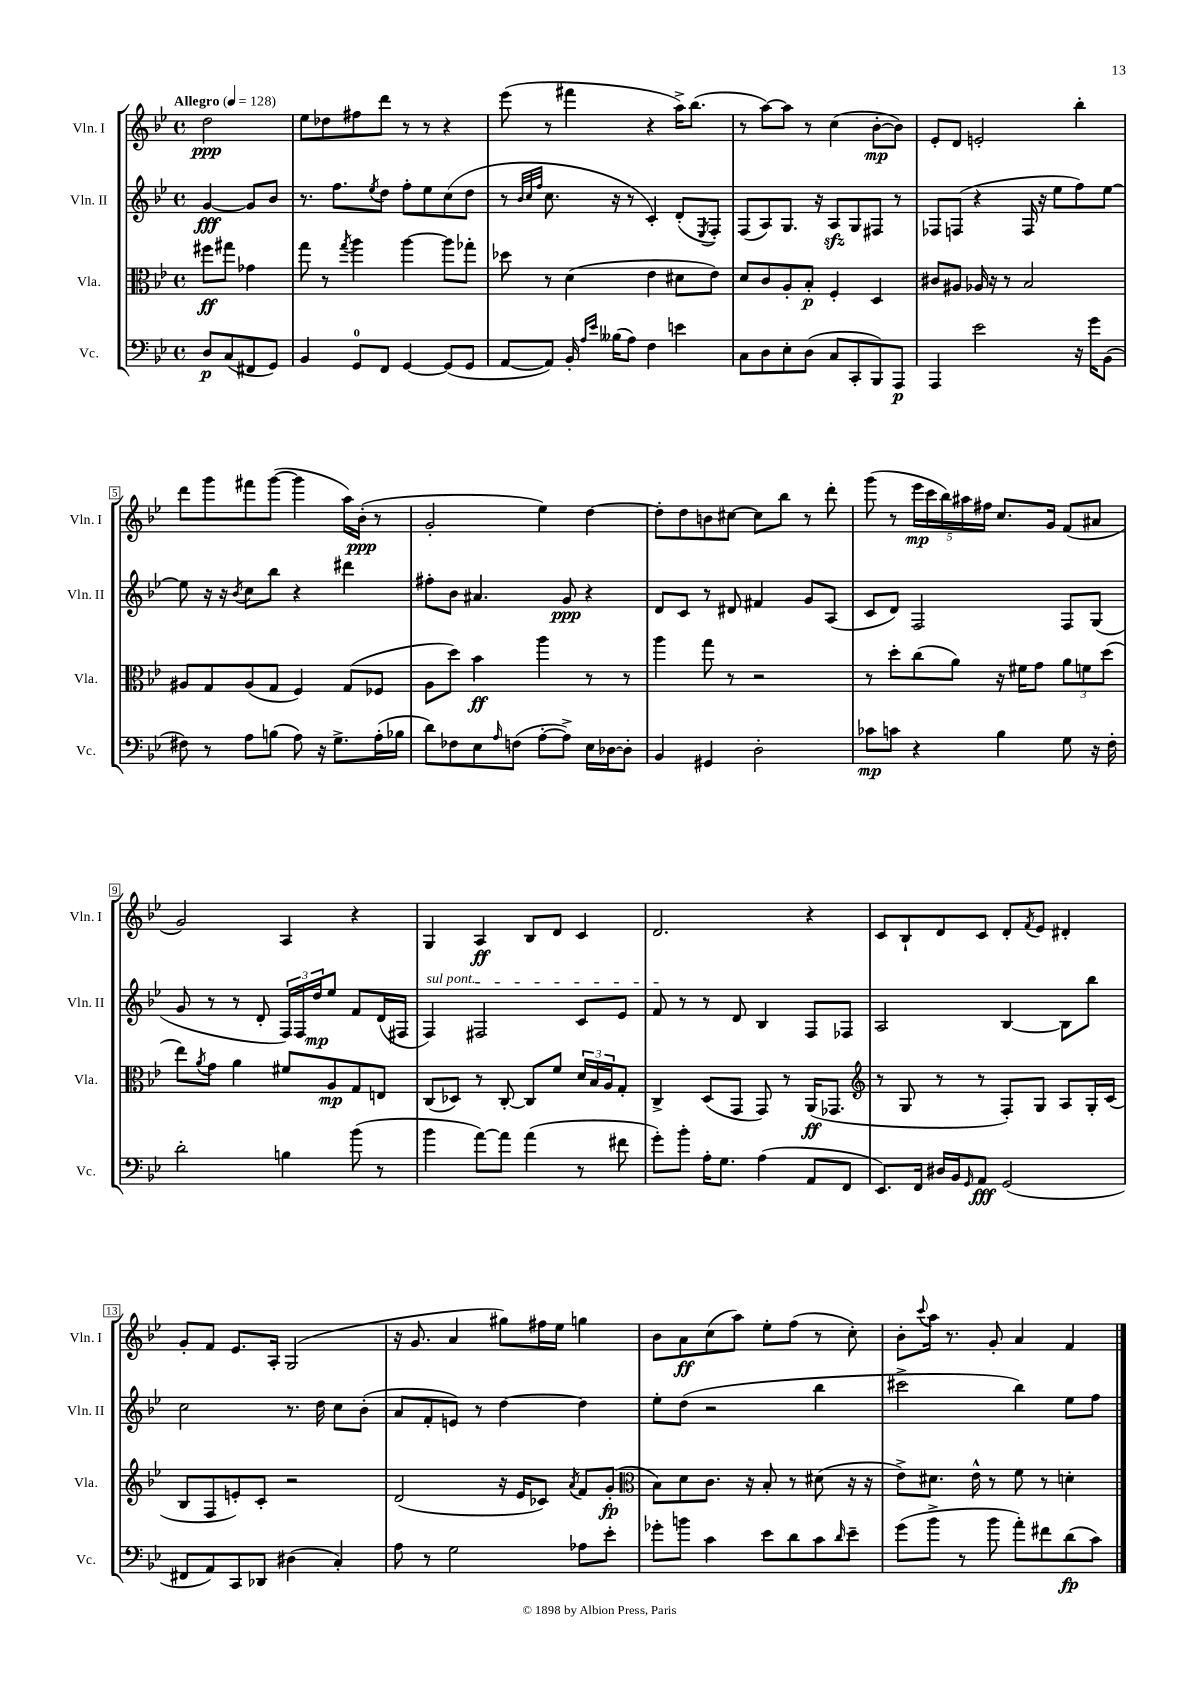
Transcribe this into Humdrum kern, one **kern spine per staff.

**kern	**dynam	**kern	**dynam	**kern	**dynam	**kern	**dynam
*part4	*part4	*part3	*part3	*part2	*part2	*part1	*part1
*staff4	*staff4	*staff3	*staff3	*staff2	*staff2	*staff1	*staff1
*I"Vc.	*	*I"Vla.	*	*I"Vln. II	*	*I"Vln. I	*
*I'Vc.	*	*I'Vla.	*	*I'Vln. II	*	*I'Vln. I	*
*clefF4	*	*clefC3	*	*clefG2	*	*clefG2	*
*k[b-e-]	*	*k[b-e-]	*	*k[b-e-]	*	*k[b-e-]	*
*M4/4	*	*M4/4	*	*M4/4	*	*M4/4	*
*met(c)	*	*met(c)	*	*met(c)	*	*met(c)	*
*MM128	*	*MM128	*	*MM128	*	*MM128	*
=	=	=	=	=	=	=	=
!	!	!	!	!	!	!LO:TX:a:B:t=Allegro	!
8D/L	p	8ff#X\L	ff	[4g/	fff	2dd\	ppp
(8C/	.	8gg#X\J	.	.	.	.	.
8FF#X/	.	4g-X\	.	8g/L]	.	.	.
8GG/J)	.	.	.	8b-/J	.	.	.
=1	=1	=1	=1	=1	=1	=1	=1
4BB-/	.	8gg\	.	8.r	.	8ee-\L	.
.	.	8r	.	.	.	8dd-X\	.
.	.	.	.	8.ff\L	.	.	.
.	.	8qgg/	.	.	.	.	.
8GG/L	.	4aa\	.	.	.	8ff#X\	.
.	.	.	.	8qee-/	.	.	.
8FF/J	.	.	.	8dd\J	.	8ddd\J	.
[4GG/	.	[4aa\	.	8ff'\L	.	8r	.
.	.	.	.	8ee-\	.	8r	.
(8GG/L]	.	8aa\L]	.	(8cc\	.	4r	.
8GG/J	.	8gg-X'\J	.	8dd\J	.	.	.
=2	=2	=2	=2	=2	=2	=2	=2
[8AA/L	.	8dd-X\	.	8r	.	(8eee-\	.
.	.	.	.	32qqb-/LLL	.	.	.
.	.	.	.	32qqcc/	.	.	.
.	.	.	.	32qqff/JJJ	.	.	.
8AA/J])	.	8r	.	8.cc\	.	8r	.
16BB-'/	.	(4d\	.	.	.	4fff#X\	.
16qqA/LL	.	.	.	.	.	.	.
16qqe-/JJ	.	.	.	.	.	.	.
(16B--X\KL	.	.	.	16r	.	.	.
8A\J)	.	.	.	8r	.	.	.
4F\	.	4e-\	.	4c'/)	.	4r	.
4en\	.	8d#X\L	.	(8d'/L	.	16aa^\KL)	.
.	.	.	.	.	.	(8.bb-\J	.
.	.	.	.	8qE-/	.	.	.
.	.	8e-\J)	.	8F'/J)	.	.	.
=3	=3	=3	=3	=3	=3	=3	=3
8C\L	.	8d/L	.	(8F/L	.	8r	.
8D\	.	8c/	.	8A/)	.	[8aa\L)	.
8E-'\	.	8A'/	.	8.G/J	.	8aa\J]	.
(8D\J	.	8B-'/J	p	.	.	8r	.
.	.	.	.	16r	.	.	.
8C/L	.	4F'/	.	8Azz/L	.	(4cc\	.
8CC'/	.	.	.	8G/	.	.	.
8BBB-/)	.	4D/	.	8F#X/J	.	[8b-'\L	mp
8AAA/J	p	.	.	8r	.	8b-\J])	.
=4	=4	=4	=4	=4	=4	=4	=4
4AAA/	.	8c#X/L	.	8F-X/L	.	8e-'/L	.
.	.	8A#X/J	.	(8Fn/J	.	8d/J	.
2e-\	.	16A-X/	.	4r	.	2en'/	.
.	.	16r	.	.	.	.	.
.	.	8r	.	.	.	.	.
.	.	2B-/	.	16F/	.	.	.
.	.	.	.	16r	.	.	.
.	.	.	.	8ee-\L	.	.	.
16r	.	.	.	8ff\)	.	4bb-'\	.
16g\KL	.	.	.	.	.	.	.
(8BB-\J	.	.	.	[8ee-\J	.	.	.
!!LO:LB:g=z
=5	=5	=5	=5	=5	=5	=5	=5
8F#X\)	.	8A#X/L	.	8ee-\]	.	8ddd\L	.
8r	.	8G/	.	16r	.	8ggg\	.
.	.	.	.	16r	.	.	.
.	.	.	.	8qb-/	.	.	.
8A\L	.	(8A#/	.	8cc\L	.	8fff#X\	.
(8Bn\J	.	8G/J	.	8bb-\J	.	([8ggg\J	.
8A\)	.	4F/)	.	4r	.	4ggg\]	.
16r	.	.	.	.	.	.	.
8.G^\L	.	.	.	.	.	.	.
.	.	(8G/L	.	4ddd#X\	.	16aa\LL)	.
.	.	.	.	.	.	(16b-'\JJ	ppp
(16A'\L	.	8F-X/J	.	.	.	8r	.
16B-X\JJ	.	.	.	.	.	.	.
=6	=6	=6	=6	=6	=6	=6	=6
8d\L)	.	8A\L	.	8ff#X'\L	.	2g'/	.
8F-X\	.	8dd\J)	.	8b-\J	.	.	.
8E-\	.	4b-\	ff	4.a#X/	.	.	.
16qqA/	.	.	.	.	.	.	.
(8Fn\J	.	.	.	.	.	.	.
[8A'\L	.	4aa\	.	.	.	4ee-\)	.
8A^\J])	.	.	.	8g/	ppp	.	.
16E-\LL	.	8r	.	4r	.	[4dd\	.
[16D-X\J	.	.	.	.	.	.	.
8D-'\J]	.	8r	.	.	.	.	.
=7	=7	=7	=7	=7	=7	=7	=7
4BB-/	.	4aa\	.	8d/L	.	8dd'\L]	.
.	.	.	.	8c/J	.	8dd\	.
4GG#X/	.	8gg\	.	8r	.	8bn\	.
.	.	8r	.	8d#X/	.	[8cc#X\J	.
2D'\	.	2r	.	4f#X/	.	8cc#\L]	.
.	.	.	.	.	.	8bb-\J	.
.	.	.	.	8g/L	.	8r	.
.	.	.	.	(8A/J	.	8ddd'\	.
=8	=8	=8	=8	=8	=8	=8	=8
8c-X\L	mp	8r	.	8c/L	.	(8ggg\	.
8cn\J	.	8dd'\L	.	8d/J)	.	8r	.
4r	.	(8cc\	.	2F/	.	20eee-\LL	mp
.	.	.	.	.	.	20ccc\	.
.	.	.	.	.	.	20bb-\)	.
.	.	8a\J)	.	.	.	.	.
.	.	.	.	.	.	20aa#X\	.
.	.	.	.	.	.	20ff#X\JJ	.
4B-\	.	16r	.	.	.	8.cc/L	.
.	.	16f#X\KL	.	.	.	.	.
.	.	8g\J	.	.	.	.	.
.	.	.	.	.	.	16g/Jk	.
8G\	.	12a\L	.	8F/L	.	(8f/L	.
.	.	12fn\	.	.	.	.	.
16r	.	.	.	(8G/J	.	8a#X/J	.
.	.	(12dd\J	.	.	.	.	.
16F'\	.	.	.	.	.	.	.
!!LO:LB:g=z
=9	=9	=9	=9	=9	=9	=9	=9
2d'\	.	8ee-\L)	.	8g/	.	2g/)	.
.	.	8qa/	.	.	.	.	.
.	.	8g\J	.	8r	.	.	.
.	.	4a\	.	8r	.	.	.
.	.	.	.	8d'/	.	.	.
4Bn\	.	8f#X/L	.	24F/LL)	.	4A/	.
.	.	.	.	24F/	.	.	.
.	.	.	.	24dd/J	mp	.	.
.	.	8A/	mp	8ee-/J	.	.	.
(8b-\	.	8G/	.	8f/L	.	4r	.
8r	.	8En/J	.	(16d/L	.	.	.
.	.	.	.	16F#X/JJ	.	.	.
=10	=10	=10	=10	=10	=10	=10	=10
!	!	!	!	!LO:TX:a:i:t=sul pont.	!	!	!
4b-\	.	(8C/L	.	4F/)	.	4G/	.
.	.	8D-X/J)	.	.	.	.	.
[8a\L)	.	8r	.	2F#X/	.	4A/	ff
8a\J]	.	[8C'/	.	.	.	.	.
(4a\	.	8C/L]	.	.	.	8B-/L	.
.	.	8f/J	.	.	.	8d/J	.
8r	.	24d/LL	.	8c/L	.	4c/	.
.	.	24B-/	.	.	.	.	.
.	.	24A/J	.	.	.	.	.
8f#X\	.	8G'/J	.	8e-/J	.	.	.
=11	=11	=11	=11	=11	=11	=11	=11
8g'\L)	.	4C^/	.	8f/	.	2.d/	.
8b-'\J	.	.	.	8r	.	.	.
16A'\KL	.	(8D/L	.	8r	.	.	.
8.G\J	.	.	.	.	.	.	.
.	.	8GG/J	.	8d/	.	.	.
(4A\	.	8GG/)	.	4B-/	.	.	.
.	.	8r	.	.	.	.	.
8AA/L	.	(16AA/KL	ff	8F/L	.	4r	.
.	.	8.GG-X/J	.	.	.	.	.
8FF/J	.	.	.	8F-X/J	.	.	.
=12	=12	=12	=12	=12	=12	=12	=12
*	*	*clefG2	*	*	*	*	*
8.EE-/L)	.	8r	.	2A/	.	8c/L	.
.	.	8G/	.	.	.	8B-`/	.
16FF/Jk	.	.	.	.	.	.	.
16D#X/LL	.	8r	.	.	.	8d/	.
16BB-/J	.	.	.	.	.	.	.
16qqGG/	.	.	.	.	.	.	.
8AA/J	fff	8r	.	.	.	8c/J	.
(2GG/	.	8F'/L)	.	[4B-/	.	8d'/L	.
.	.	.	.	.	.	8qf/	.
.	.	8G/J	.	.	.	8e-/J	.
.	.	8A/L	.	8B-\L]	.	4d#X'/	.
.	.	16G'/L	.	8bb-\J	.	.	.
.	.	(16c/JJ	.	.	.	.	.
!!LO:LB:g=z
=13	=13	=13	=13	=13	=13	=13	=13
8FF#X/L	.	8B-/L	.	2cc\	.	8g'/L	.
8AA/)	.	8F/	.	.	.	8f/J	.
8CC/	.	8en'/)	.	.	.	8.e-/L	.
8DD-X/J	.	8c'/J	.	.	.	.	.
.	.	.	.	.	.	16A'/Jk	.
(4D#X\	.	2r	.	8.r	.	(2G/	.
.	.	.	.	16dd\	.	.	.
4C'/)	.	.	.	8cc\L	.	.	.
.	.	.	.	(8b-'\J	.	.	.
=14	=14	=14	=14	=14	=14	=14	=14
8A\	.	(2d/	.	8a/L	.	16r	.
.	.	.	.	.	.	8.g/	.
8r	.	.	.	8f'/	.	.	.
2G\	.	.	.	8en/J)	.	4a/	.
.	.	.	.	8r	.	.	.
.	.	16r	.	[4dd\	.	8gg#X\L)	.
.	.	16e-/KL	.	.	.	.	.
.	.	8c-X/J)	.	.	.	16ff#X\L	.
.	.	.	.	.	.	16ee-\JJ	.
.	.	8qa/	.	.	.	.	.
8A-X\L	.	8f/L	.	4dd\]	.	4ggn\	.
8e-'\J	.	(8g'/J	fp	.	.	.	.
=15	=15	=15	=15	=15	=15	=15	=15
*	*	*clefC3	*	*	*	*	*
8g-X'\L	.	8B-\L)	.	8ee-'\L	.	8b-\L	.
8bn\J	.	8d\	.	(8dd\J	.	8a\	ff
4c\	.	8.c\J	.	2r	.	(8cc\	.
.	.	.	.	.	.	8aa\J)	.
.	.	16r	.	.	.	.	.
8e-\L	.	8B-'/	.	.	.	8ee-'\L	.
8d\	.	8r	.	.	.	(8ff\J	.
8c\	.	(8d#X\	.	4bb-\	.	8r	.
16qqd/	.	.	.	.	.	.	.
8e-~\J	.	16r	.	.	.	8cc'\)	.
.	.	16r	.	.	.	.	.
=16	=16	=16	=16	=16	=16	=16	=16
(8g\L	.	8e-^\L)	.	2ccc#X^\	.	8b-'\L	.
.	.	.	.	.	.	8qqccc/	.
8b-^\J	.	8.d#X\J	.	.	.	16aa\Jk	.
.	.	.	.	.	.	8.r	.
8r	.	.	.	.	.	.	.
.	.	16e-^^\	.	.	.	.	.
8b-\	.	8r	.	.	.	8g'/	.
8a'\L)	.	8f\	.	4bb-\)	.	4a/	.
8f#X\	.	8r	.	.	.	.	.
(8d\	fp	4dn'\	.	8ee-\L	.	4f/	.
8c\J)	.	.	.	8ff\J	.	.	.
==	==	==	==	==	==	==	==
*-	*-	*-	*-	*-	*-	*-	*-
